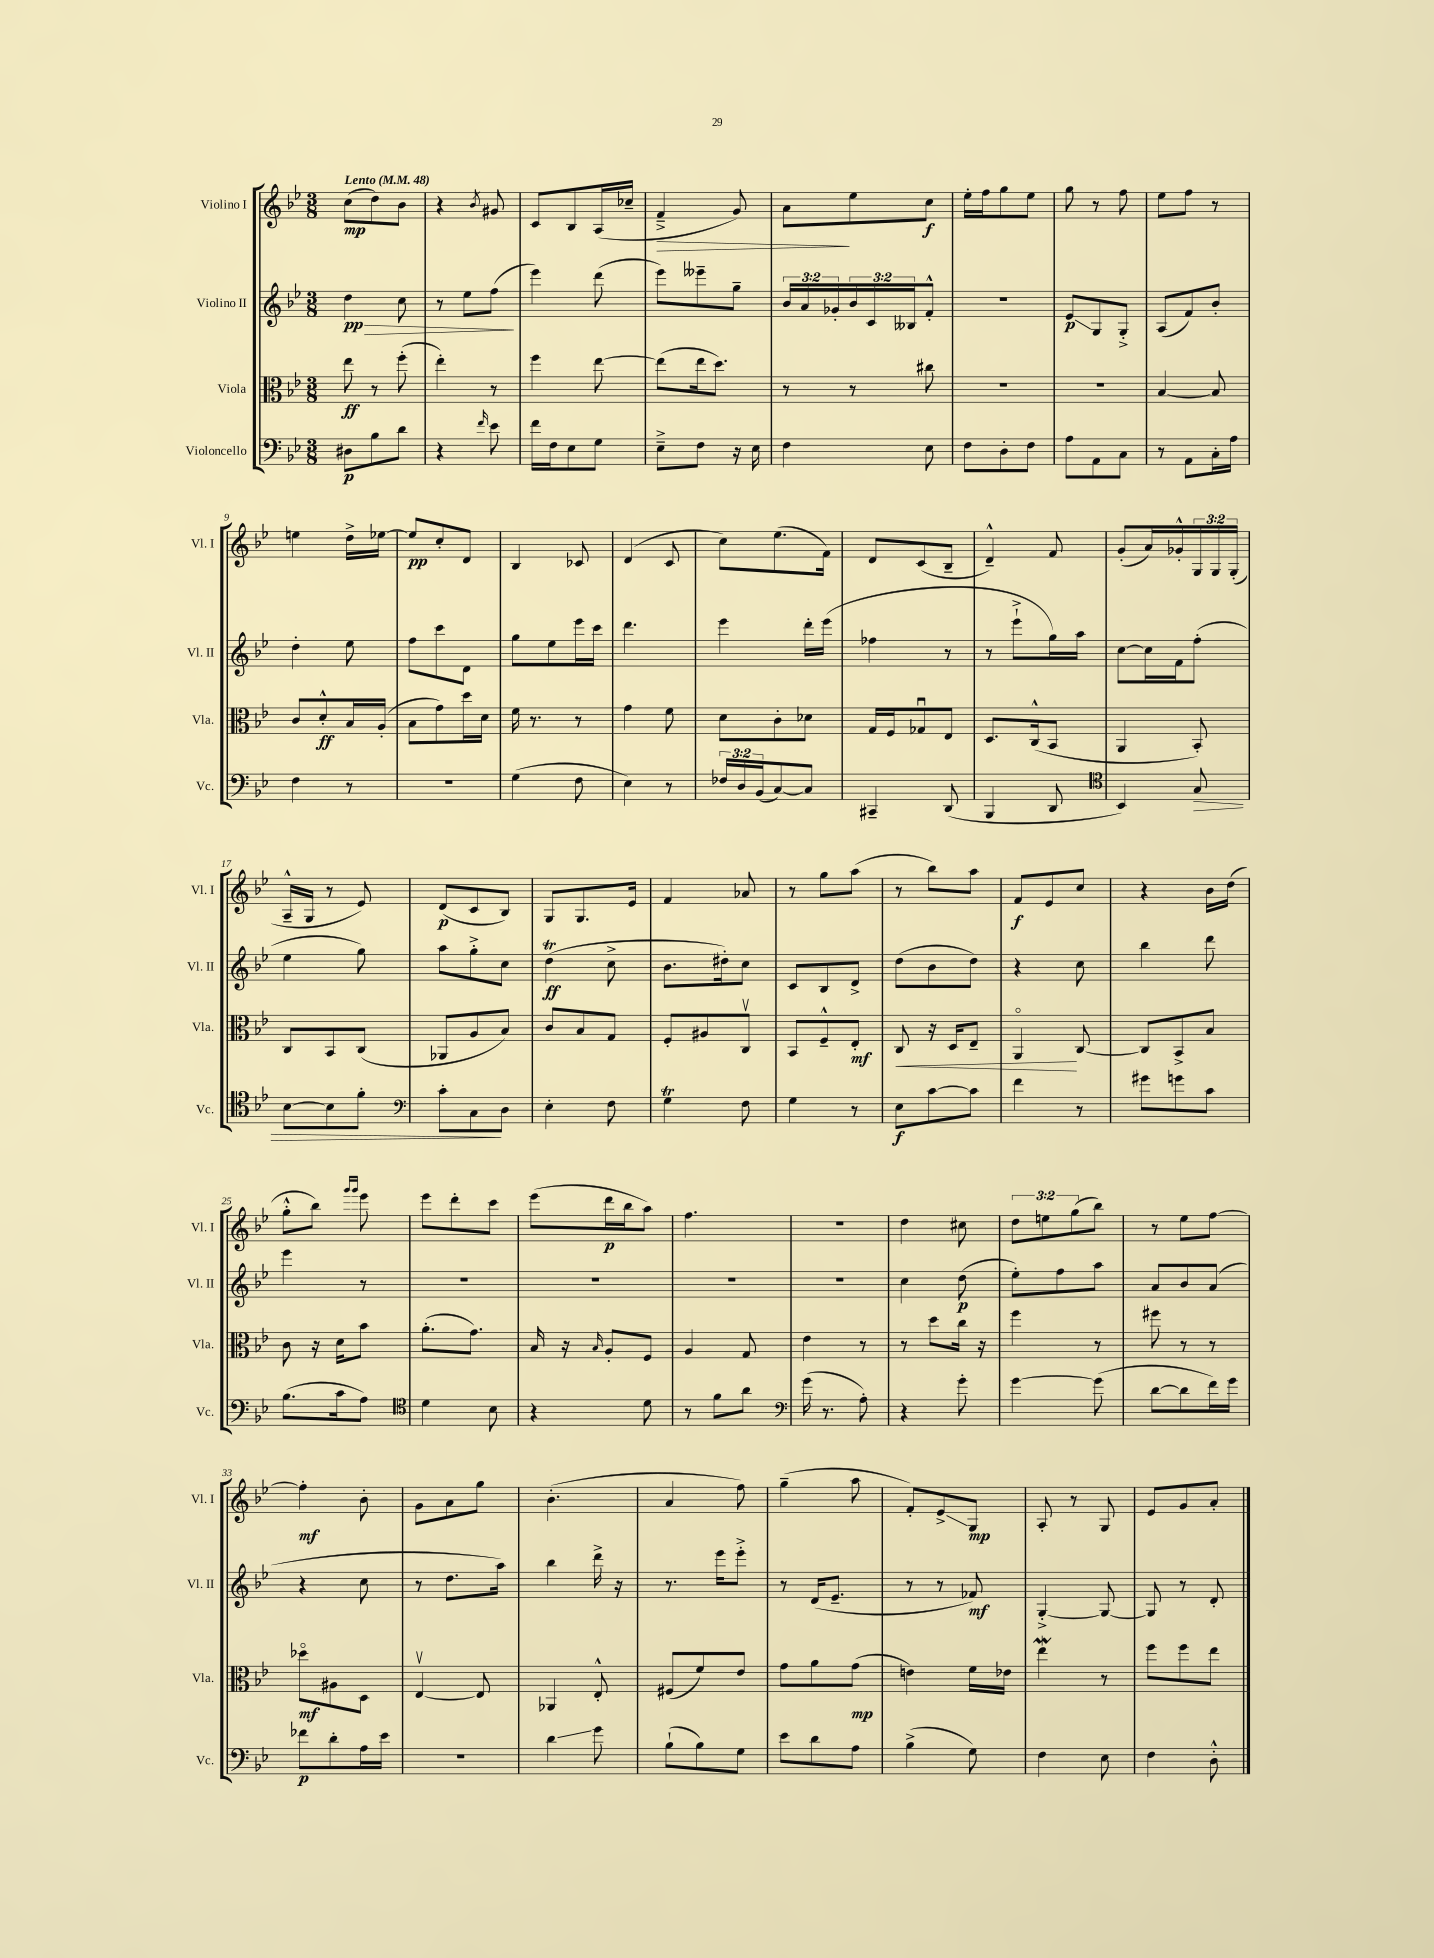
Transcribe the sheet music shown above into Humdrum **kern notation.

**kern	**kern	**kern	**kern
*staff4	*staff3	*staff2	*staff1
*clefF4	*clefC3	*clefG2	*clefG2
*k[b-e-]	*k[b-e-]	*k[b-e-]	*k[b-e-]
*M3/8	*M3/8	*M3/8	*M3/8
*MM48	*MM48	*MM48	*MM48
8D#	8ee-	4dd	(8cc
8B-	8r	.	8dd)
8d	(8ff'	8cc	8b-
=	=	=	=
4r	4ee-')	8r	4r
.	.	8ee-	.
16qqf	.	.	8qb-
8e-	8r	(8ff	8g#
=	=	=	=
16f	4ff	4eee-)	8c
16F	.	.	.
8E-	.	.	8B-
8G	[8ee-	(8ddd	(16A
.	.	.	16cc-~
=	=	=	=
8E-~^	(8ee-]	8eee-)	4f~^
8F	16ee-	8eee--~	.
.	8.dd)	.	.
16r	.	8gg~	8g)
16E-	.	.	.
=	=	=	=
4F	8r	24b-	8a
.	.	24a	.
.	.	24g-'	.
.	8r	24b-	8ee-
.	.	24c	.
.	.	24B--	.
8E-	8cc#	8f'^^	8cc
=	=	=	=
8F	4.r	4.r	16ee-'
.	.	.	16ff
8D'	.	.	8gg
8F	.	.	8ee-
=	=	=	=
8A	4.r	8e-	8gg
8AA	.	8G	8r
8C	.	8G'^	8ff
=	=	=	=
8r	[4B-	(8A	8ee-
8AA	.	8f)	8ff
16C'	8B-]	8b-'	8r
16A	.	.	.
=	=	=	=
4F	8c	4dd'	4ee
.	8d'^^	.	.
8r	16B-	8ee-	16dd^
.	(16A'	.	[16ee-
=	=	=	=
4.r	8B-	8ff	8ee-]
.	8g)	8ccc	8cc'
.	16dd	8d	8d
.	16d	.	.
=	=	=	=
(4G	16f	8gg	4B-
.	8.r	.	.
.	.	8ee-	.
8F	8r	16eee-	8c-
.	.	16ccc	.
=	=	=	=
4E-)	4g	4.ddd	(4d
8r	8f	.	8c
=	=	=	=
24F-	8d	4eee-	8cc)
24D	.	.	.
(24BB-	.	.	.
[8C)	8c'	.	(8.ee-
8C]	8d-	16ddd'	.
.	.	(16eee-	16f)
=	=	=	=
4CC#~	16G	4ff-	8d
.	16F	.	.
.	8G-u	.	(8c
(8DD	8E-	8r	8B-~
=	=	=	=
4BBB-	8.D	8r	4d~^^)
.	.	8eee-`^	.
.	(16C^^	.	.
8DD	8BB-	16gg)	8f
.	.	16aa	.
=	=	=	=
*clefC4	*	*	*
4BB-)	4AA	[8cc	(8g'
.	.	16cc]	16a)
.	.	16f	16g-'^^
8G	8BB-')	(8ff'	24G
.	.	.	24G
.	.	.	(24G'
=	=	=	=
[8B-	8C	4ee-	16A~^^
.	.	.	16G
8B-]	8BB-	.	8r
8f'	(8C	8gg)	8e-)
=	=	=	=
*clefF4	*	*	*
8c'	8AA-	8aa	(8d
8C	8A	8gg'^	8c
8D	8B-)	8cc	8B-)
=	=	=	=
4E-'	8c	(4dd	8G
.	8B-	.	8.G
8F	8G	8cc^	.
.	.	.	16e-
=	=	=	=
4G	8F'	8.b-	4f
.	8A#	.	.
.	.	16dd#')	.
8F	8Cv	8cc	8a-
=	=	=	=
4G	8BB-	8c	8r
.	8F~^^	8B-	8gg
8r	8E-'	8d^	(8aa
=	=	=	=
8E-	8C	(8dd	8r
[8c	16r	8b-	8bb-)
.	16D	.	.
8c]	8E-~	8dd)	8aa
=	=	=	=
4f	4AAo	4r	8f
.	.	.	8e-
8r	[8C	8cc	8cc
=	=	=	=
8g#	8C]	4bb-	4r
8g	8BB-^	.	.
8c	8B-	8ddd	16b-
.	.	.	(16dd
=	=	=	=
(8.B-	8c	4eee-	8gg'^^
.	16r	.	8bb-)
16c	16d	.	.
.	.	.	16qqggg
.	.	.	16qqggg
8A)	8b-	8r	8eee-
=	=	=	=
*clefC4	*	*	*
4d	(8.a'	4.r	8eee-
.	.	.	8ddd'
.	8.g)	.	.
8B-	.	.	8ccc
=	=	=	=
4r	16B-	4.r	(8eee-
.	16r	.	.
.	16qqB-	.	.
.	8A'	.	16ddd
.	.	.	16bb-
8d	8F	.	8aa)
=	=	=	=
8r	4A	4.r	4.ff
8f	.	.	.
8a	8G	.	.
=	=	=	=
*clefF4	*	*	*
(16g	4e-	4.r	4.r
8.r	.	.	.
8A')	8r	.	.
=	=	=	=
4r	8r	4cc	4dd
.	8dd	.	.
8g'	16cc	(8dd	8cc#
.	16r	.	.
=	=	=	=
[4g	4ff	8ee-')	12dd
.	.	.	12ee
.	.	8ff	.
.	.	.	(12gg
(8g]	8r	8aa	8bb-)
=	=	=	=
[8d	8ff#	8a	8r
8d]	8r	8b-	8ee-
16f)	8r	(8a	[8ff
16g	.	.	.
=	=	=	=
8f-	8dd-o	4r	4ff']
8d'	8A#	.	.
16A	8D	8cc	8b-'
16e-	.	.	.
=	=	=	=
4.r	[4E-v	8r	8g
.	.	8.dd	8a
.	8E-]	.	8gg
.	.	16aa)	.
=	=	=	=
4d	4AA-	4bb-	(4.b-'
8g	8E-'^^	16ddd^	.
.	.	16r	.
=	=	=	=
(8B-`	(8F#	8.r	4a
8B-)	8f)	.	.
.	.	16eee-	.
8G	8e-	8eee-'^	8ff)
=	=	=	=
8e-	8g	8r	(4gg~
8d	8a	(16d	.
.	.	8.e-~	.
8A	(8g	.	8aa
=	=	=	=
(4B-^	4e)	8r	8f')
.	.	8r	8e-^
8G)	16f	8f-)	8G
.	16e-	.	.
=	=	=	=
4F	4ee-	[4G'^	8A'
.	.	.	8r
8E-	8r	8G_	8G
=	=	=	=
4F	8ff	8G]	8e-
.	8ff	8r	8g
8D'^^	8ee-	8d'	8a'
==	==	==	==
*-	*-	*-	*-
